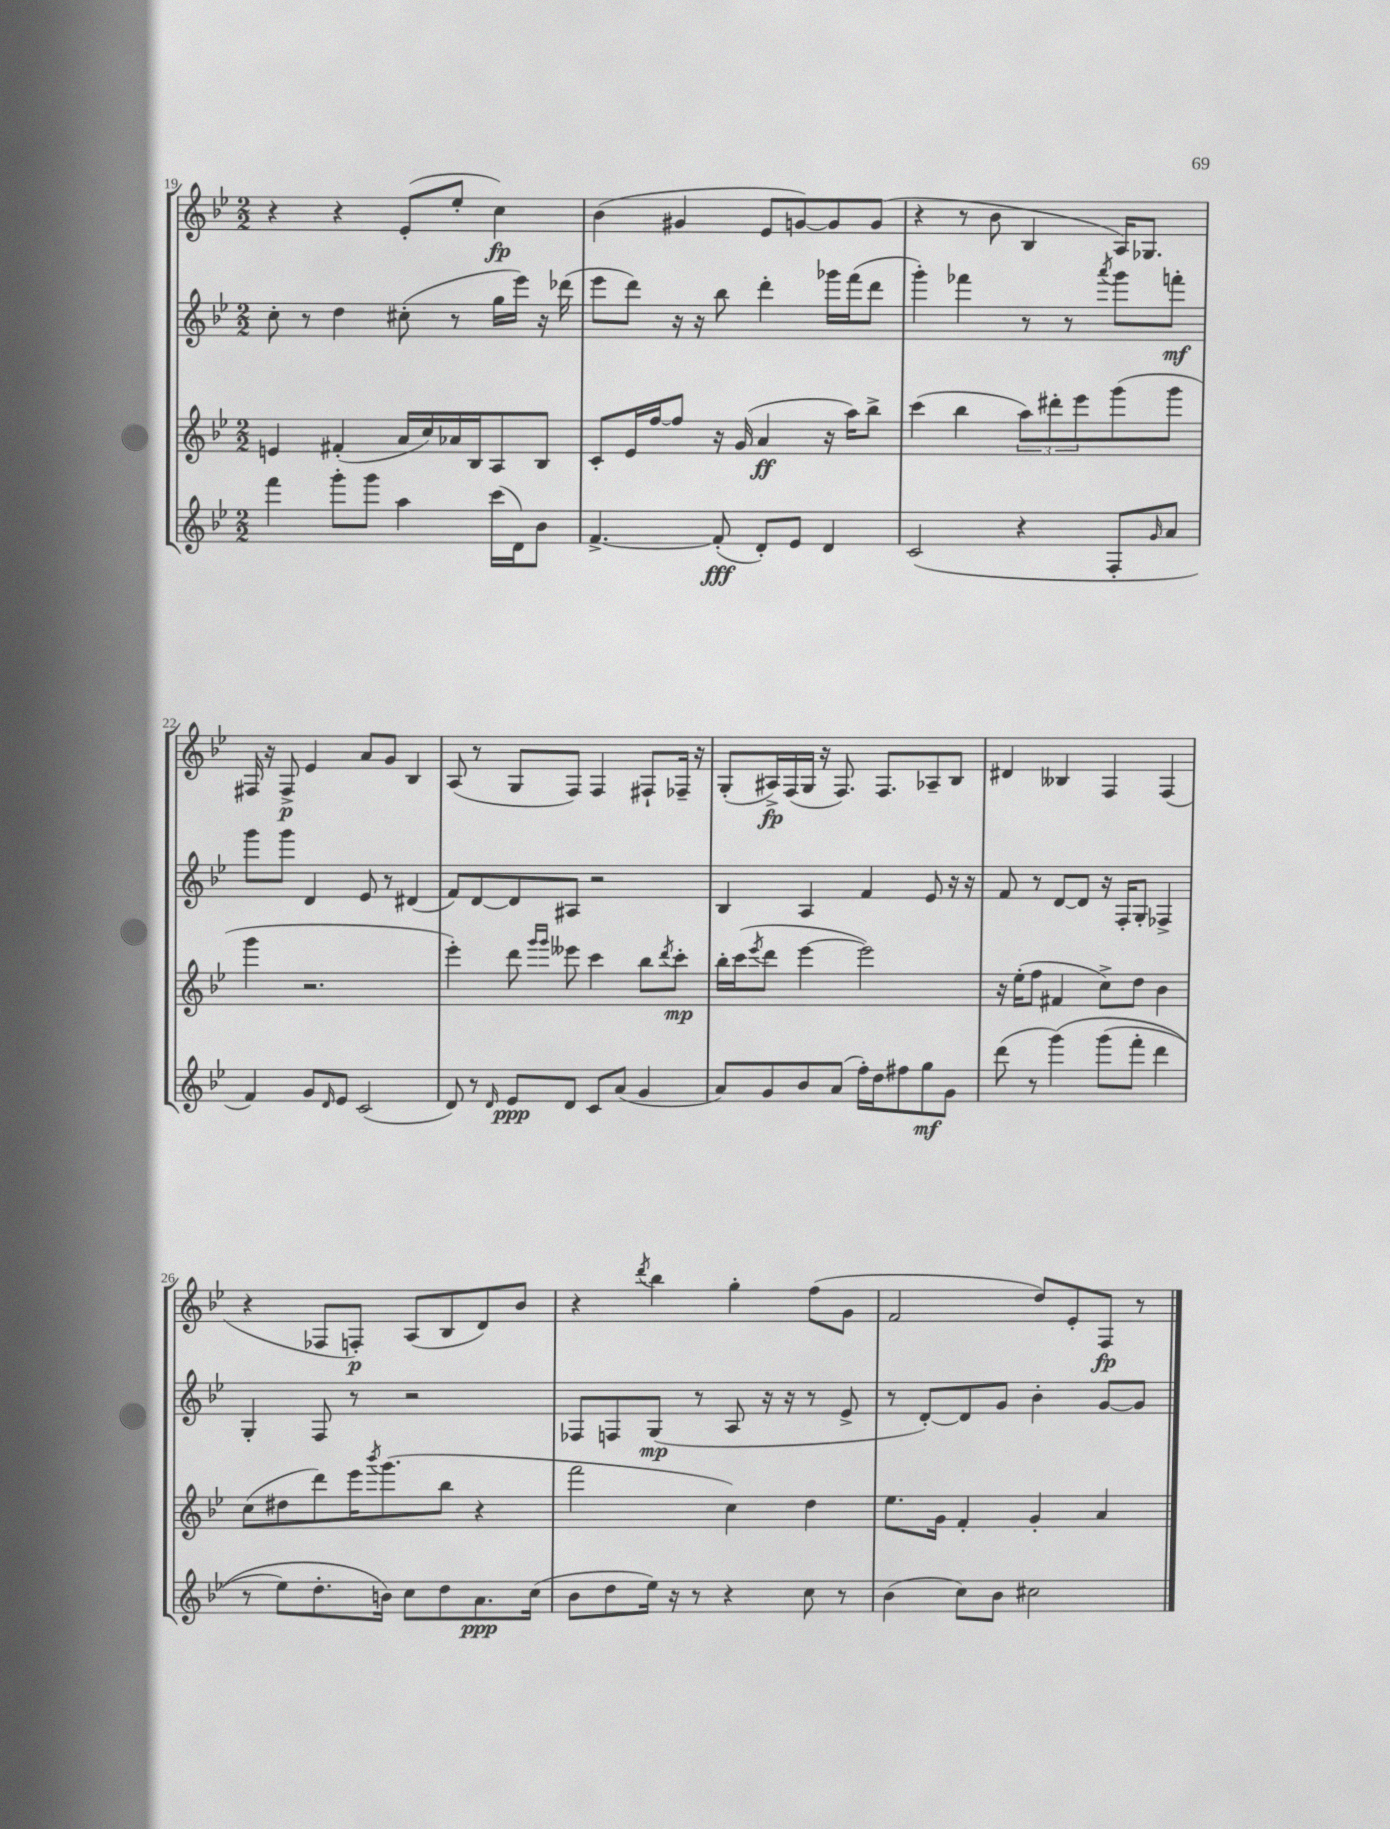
<<
\new StaffGroup <<
\new Staff = "s0" {
    \clef treble \key bes \major \numericTimeSignature \time 2/2
    r4 r4 ees'8-.( ees''8-. c''4\fp) |
    bes'4( gis'4 ees'8 g'8~) g'8 g'8( |
    r4 r8 bes'8 bes4 a16) ges8. |
    fis16 r16 fis8->\p ees'4 a'8 g'8 bes4 |
    a8( r8 g8 f8) f4 fis8-! fes16-- r16 |
    g8-.( ais16->\fp) f16( g16 r16 f8.) f8. aes8-- bes8 |
    dis'4 beses4 f4 f4( |
    r4 fes8 f8-.\p) a8( bes8 d'8) bes'8 |
    r4 \acciaccatura { d'''8 } bes''4 g''4-. f''8( g'8 |
    f'2 d''8) ees'8-. f8\fp r8 \bar "|." |
}
\new Staff = "s1" {
    \clef treble \key bes \major \numericTimeSignature \time 2/2
    c''8-. r8 d''4 cis''8-.( r8 g''16 ees'''16) r16 des'''16( |
    ees'''8 d'''8) r16 r16 bes''8 d'''4-. ges'''16 f'''16( d'''8 |
    g'''4-.) fes'''4 r8 r8 \acciaccatura { a'''8 } g'''8 f'''8-.\mf |
    g'''8 g'''8 d'4 ees'8 r8 dis'4( |
    f'8) d'8~ d'8 ais8 r2 |
    bes4 a4 f'4 ees'8 r16 r16 |
    f'8 r8 d'8~ d'8 r16 f16-. g8-. fes4-> |
    g4-. f8 r8 r2 |
    fes8 f8 g8\mp( r8 a8 r16 r16 r8 ees'8-> |
    r8 d'8~-.) d'8 g'8 bes'4-. g'8~ g'8 \bar "|." |
}
\new Staff = "s2" {
    \clef treble \key bes \major \numericTimeSignature \time 2/2
    e'4 fis'4-.( a'16 c''16) aes'16 bes16 a8 bes8 |
    c'8-. ees'16 f''16~ f''8 r16 g'16( a'4\ff r16 a''16) bes''8-> |
    c'''4( bes''4 \tuplet 3/2 { a''8) dis'''8-. ees'''8 } g'''8( g'''8 |
    g'''4 r2. |
    ees'''4-.) d'''8 \grace { g'''16 g'''16 } eeses'''8 c'''4 bes''8 \acciaccatura { d'''8 } c'''8-.\mp |
    bes''16-. c'''16( \acciaccatura { ees'''8 } d'''8 ees'''4~ ees'''2) |
    r16 ees''16-.( f''8 fis'4 c''8->) d''8 bes'4 |
    c''8( dis''8 d'''8) ees'''16 \acciaccatura { bes'''8 } g'''8.( bes''8 r4 |
    f'''2 c''4) d''4 |
    ees''8. g'16 f'4-. g'4-. a'4 \bar "|." |
}
\new Staff = "s3" {
    \clef treble \key bes \major \numericTimeSignature \time 2/2
    f'''4 g'''8-. g'''8 a''4 c'''16( d'16) bes'8 |
    f'4.~-> f'8-.\fff( d'8-.) ees'8 d'4 |
    c'2( r4 f8-. \grace { g'16 } a'8 |
    f'4) g'8 \grace { d'16 } ees'8 c'2( |
    d'8) r8 \grace { d'16 } ees'8\ppp d'8 c'8 a'8( g'4 |
    a'8) g'8 bes'8 a'8( f''16-.) d''16 fis''8 g''8\mf g'8 |
    d'''8( r8 g'''4)\( g'''8( f'''8-. d'''4 |
    r8 ees''8) d''8.-. b'16\) c''8 d''8 a'8.\ppp c''16( |
    bes'8 d''8 ees''16) r16 r8 r4 c''8 r8 |
    bes'4( c''8) bes'8 cis''2 \bar "|." |
}
>>
>>
\layout { \context { \Score currentBarNumber = #19 } }
